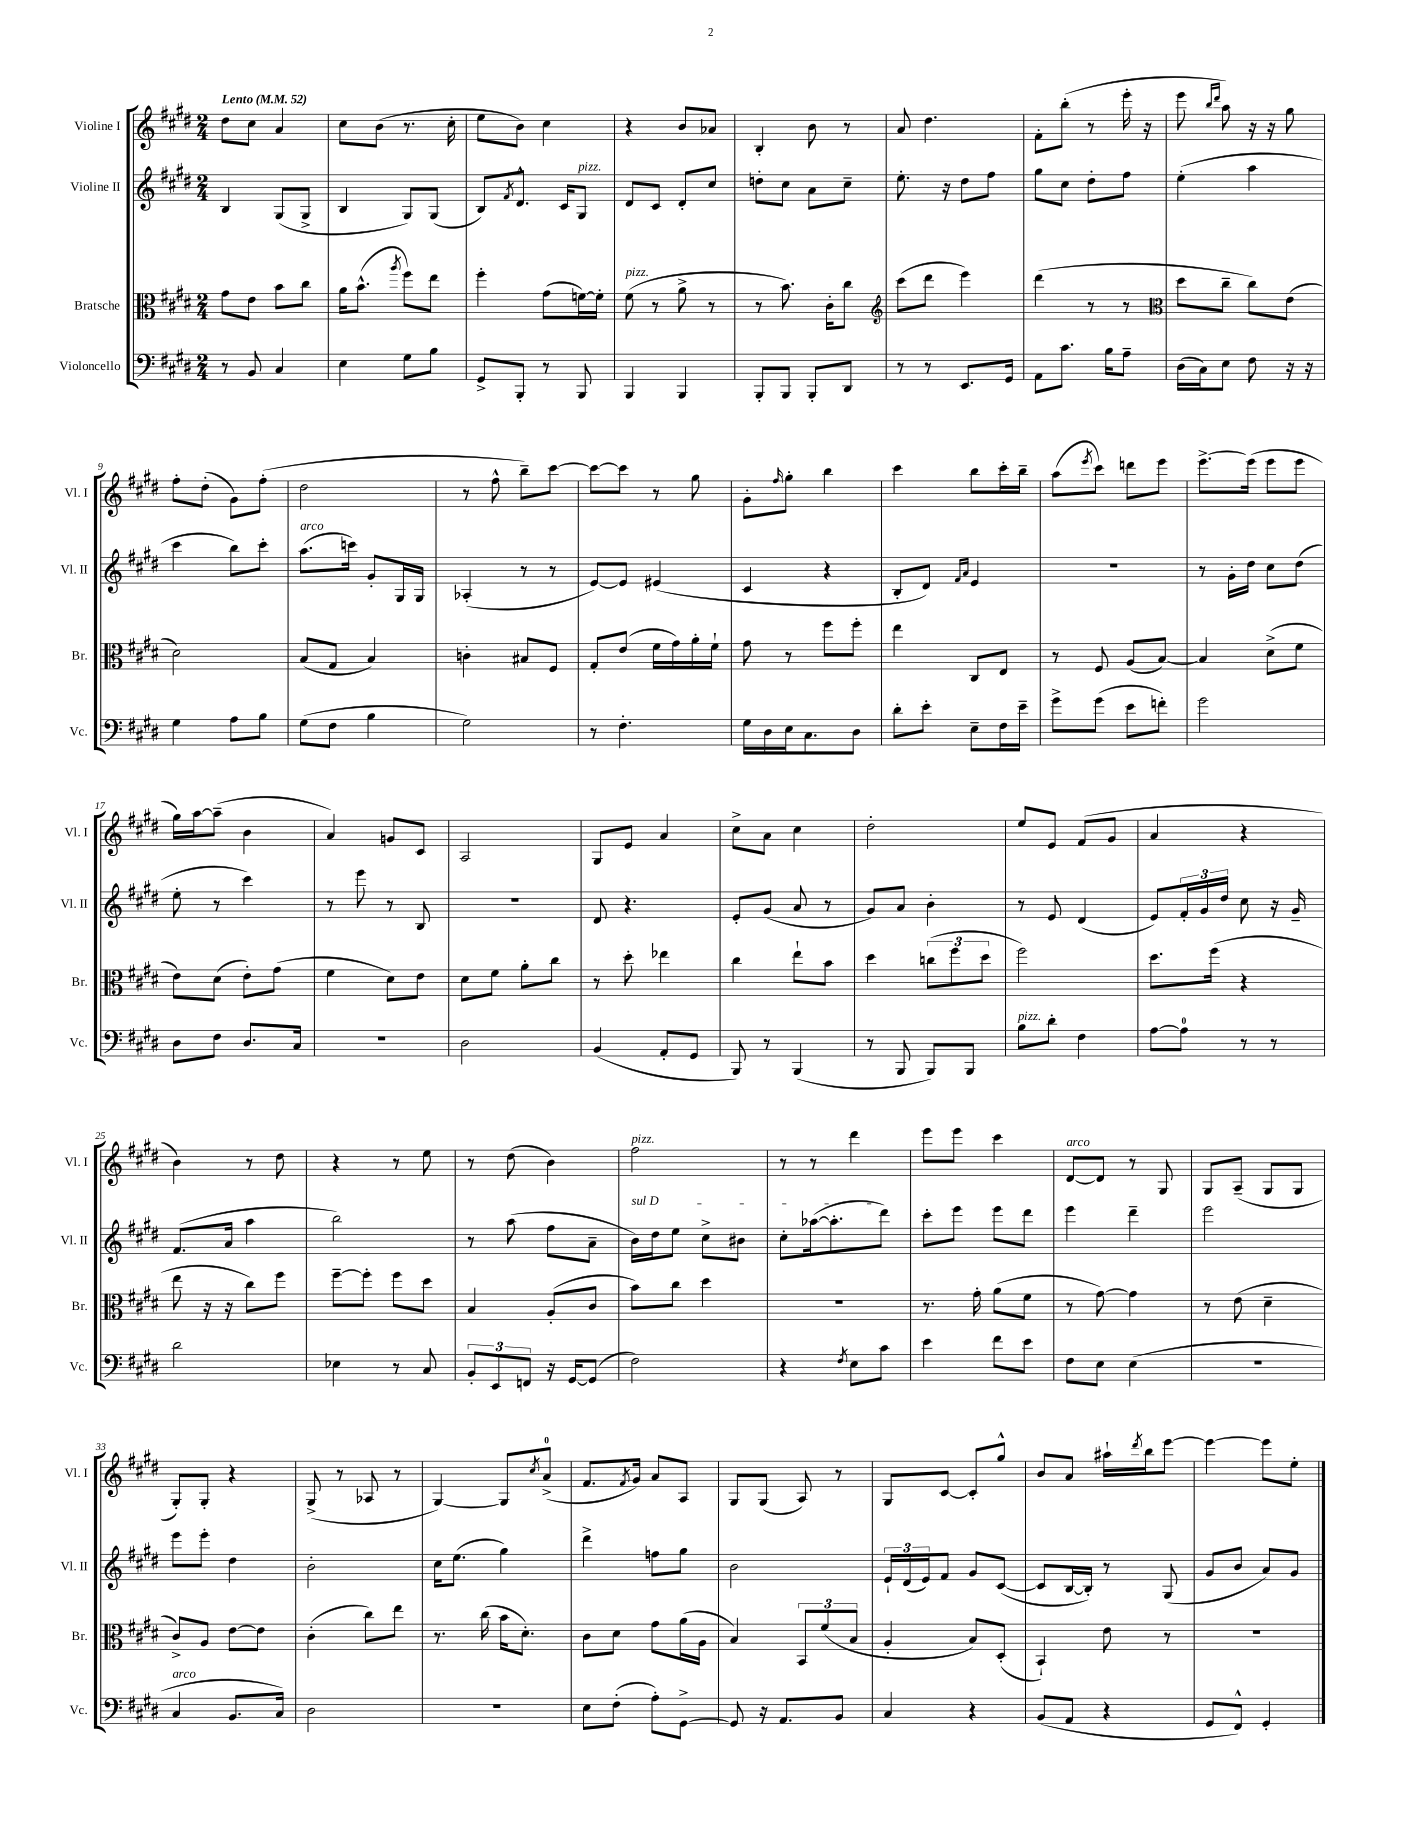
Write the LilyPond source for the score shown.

<<
\new StaffGroup <<
\new Staff = "s0" \with { instrumentName = "Violine I" shortInstrumentName = "Vl. I" } {
    \clef treble \key e \major \numericTimeSignature \time 2/4 \tempo "Lento" 4 = 52
    dis''8 cis''8 a'4 |
    cis''8 b'8( r8. cis''16-. |
    e''8 b'8) cis''4 |
    r4 b'8 aes'8 |
    b4-. b'8 r8 |
    a'8 dis''4. |
    fis'8-. b''8-.( r8 e'''16-. r16 |
    e'''8 \grace { b''16 dis'''16 } a''8) r16 r16 gis''8 |
    fis''8-. dis''8-.( gis'8) fis''8-.( |
    dis''2 |
    r8 fis''8-^ b''8--) cis'''8~ |
    cis'''8~ cis'''8 r8 gis''8 |
    gis'8-. \grace { fis''16 } gis''8-. b''4 |
    cis'''4 b''8 cis'''16-. b''16-- |
    a''8( \acciaccatura { e'''8 } cis'''8) d'''8 e'''8 |
    e'''8.~-> e'''16( e'''8 e'''8 |
    gis''16) a''16~ a''8--( b'4 |
    a'4) g'8 cis'8 |
    a2 |
    gis8 e'8 a'4 |
    cis''8-> a'8 cis''4 |
    dis''2-. |
    e''8 e'8 fis'8( gis'8 |
    a'4 r4 |
    b'4) r8 dis''8 |
    r4 r8 e''8 |
    r8 dis''8( b'4) |
    fis''2^\markup { \italic "pizz." } |
    r8 r8 dis'''4 |
    e'''8 e'''8 cis'''4 |
    dis'8~^\markup { \italic "arco" } dis'8 r8 gis8 |
    gis8 a8--( gis8 gis8 |
    gis8-.) gis8-. r4 |
    gis8->( r8 aes8 r8 |
    gis4~) gis8 \acciaccatura { cis''8 } a'8-0->( |
    fis'8. \acciaccatura { fis'8 } gis'16) a'8 a8 |
    gis8 gis8( a8) r8 |
    gis8 cis'8~ cis'8-. gis''8-^ |
    b'8 a'8 ais''16-! \acciaccatura { dis'''8 } b''16 e'''8~ |
    e'''4~ e'''8 e''8-. \bar "|." |
}
\new Staff = "s1" \with { instrumentName = "Violine II" shortInstrumentName = "Vl. II" } {
    \clef treble \key e \major \numericTimeSignature \time 2/4
    b4 gis8( gis8-> |
    b4 gis8) gis8( |
    b8) \acciaccatura { fis'8 } dis'8.-^ cis'16 gis8^\markup { \italic "pizz." } |
    dis'8 cis'8 dis'8-. cis''8 |
    d''8-. cis''8 a'8 cis''8-- |
    e''8.-. r16 dis''8 fis''8 |
    gis''8 cis''8 dis''8-. fis''8 |
    e''4-.( a''4 |
    cis'''4 b''8) cis'''8-. |
    a''8.^\markup { \italic "arco" }( c'''16) gis'8-. gis16 gis16 |
    aes4-.( r8 r8 |
    e'8~) e'8 eis'4( |
    cis'4 r4 |
    b8-. dis'8) \grace { fis'16 a'16 } e'4 |
    R2 |
    r8 gis'16-. dis''16 cis''8 dis''8( |
    e''8-. r8 cis'''4) |
    r8 e'''8 r8 b8 |
    R2 |
    dis'8 r4. |
    e'8-. gis'8( a'8 r8 |
    gis'8) a'8 b'4-. |
    r8 e'8 dis'4( |
    e'8) \tuplet 3/2 { fis'16-. gis'16 dis''16 } cis''8 r16 gis'16-- |
    fis'8.( a'16 a''4 |
    b''2) |
    r8 a''8( fis''8 a'8-- |
    \once \override TextSpanner.bound-details.left.text = \markup { \italic "sul D" } b'16\startTextSpan) dis''16 e''8 cis''8-> bis'8 |
    cis''8-. aes''16~( aes''8.-. dis'''8\stopTextSpan) |
    cis'''8-. e'''8 e'''8 dis'''8 |
    e'''4 dis'''4-- |
    e'''2 |
    e'''8 e'''8-. dis''4 |
    b'2-. |
    cis''16 e''8.( gis''4) |
    dis'''4-> f''8 gis''8 |
    b'2 |
    \tuplet 3/2 { e'16-! dis'16( e'16) } fis'8 gis'8 cis'8~( |
    cis'8 b16~ b16-.) r8 gis8( |
    gis'8 b'8 a'8) gis'8 \bar "|." |
}
\new Staff = "s2" \with { instrumentName = "Bratsche" shortInstrumentName = "Br." } {
    \clef alto \key e \major \numericTimeSignature \time 2/4
    gis'8 e'8 b'8 cis''8 |
    a'16 b'8.-^( \acciaccatura { a''8 } fis''8) e''8 |
    fis''4-. gis'8( f'16~) f'16-. |
    fis'8^\markup { \italic "pizz." }( r8 a'8-> r8 |
    r8 b'8.) cis'16-. cis''8 |
    \clef treble cis'''8( dis'''8 e'''4) |
    dis'''4( r8 r8 |
    \clef alto dis''8 cis''8-- cis''8) e'8( |
    dis'2) |
    b8( gis8 b4) |
    c'4-. bis8 fis8 |
    gis8-. e'8( fis'16 gis'16) a'16-. fis'16-! |
    gis'8 r8 fis''8 fis''8-. |
    e''4 cis8 e8 |
    r8 fis8 a8( b8~) |
    b4 dis'8->( fis'8 |
    e'8) dis'8( e'8-.) gis'8( |
    fis'4 dis'8) e'8 |
    dis'8 fis'8 a'8-. cis''8 |
    r8 dis''8-. ees''4 |
    cis''4 e''8-! b'8 |
    dis''4 \tuplet 3/2 { c''8( fis''8 dis''8 } |
    fis''2) |
    dis''8. fis''16( r4 |
    e''8 r16 r16 cis''8) fis''8 |
    fis''8~-- fis''8-. fis''8 dis''8 |
    b4 a8-.( cis'8 |
    b'8) cis''8 dis''4 |
    r2 |
    r8. gis'16-. a'8( fis'8 |
    r8 gis'8~) gis'4 |
    r8 e'8( dis'4-- |
    cis'8->) a8 e'8~ e'8 |
    cis'4-.( cis''8) e''8 |
    r8. cis''16( b'16 dis'8.-.) |
    cis'8 dis'8 gis'8 a'16( a16 |
    b4) \tuplet 3/2 { b,8 fis'8( b8 } |
    a4-. b8) dis8-.( |
    b,4-!) e'8 r8 |
    R2 \bar "|." |
}
\new Staff = "s3" \with { instrumentName = "Violoncello" shortInstrumentName = "Vc." } {
    \clef bass \key e \major \numericTimeSignature \time 2/4
    r8 b,8 cis4 |
    e4 gis8 b8 |
    gis,8-> b,,8-. r8 b,,8 |
    b,,4 b,,4 |
    b,,8-. b,,8 b,,8-. dis,8 |
    r8 r8 e,8. gis,16 |
    a,8 cis'8. b16 a8-- |
    dis16( cis16) e8 fis8 r16 r16 |
    gis4 a8 b8 |
    gis8( fis8 b4 |
    gis2) |
    r8 fis4.-. |
    gis16 dis16 e16 cis8. dis8 |
    dis'8-. e'8-. e8-- fis16 e'16-- |
    gis'8-> gis'8( e'8 f'8-.) |
    gis'2 |
    dis8 fis8 dis8. cis16 |
    r2 |
    dis2 |
    b,4( a,8-. gis,8 |
    b,,8) r8 b,,4( |
    r8 b,,8 b,,8) b,,8 |
    b8^\markup { \italic "pizz." } dis'8-. fis4 |
    a8~ a8-0 r8 r8 |
    dis'2 |
    ees4 r8 cis8 |
    \tuplet 3/2 { b,8-. e,8 f,8 } r16 gis,16~ gis,8( |
    fis2) |
    r4 \acciaccatura { fis8 } e8 cis'8 |
    e'4 fis'8 e'8 |
    fis8 e8 e4( |
    r2 |
    cis4^\markup { \italic "arco" } b,8. cis16) |
    dis2 |
    r2 |
    e8 fis8-.( a8-.) gis,8~-> |
    gis,8 r16 a,8. b,8 |
    cis4 r4 |
    b,8( a,8 r4 |
    gis,8 fis,8-^) gis,4-. \bar "|." |
}
>>
>>
